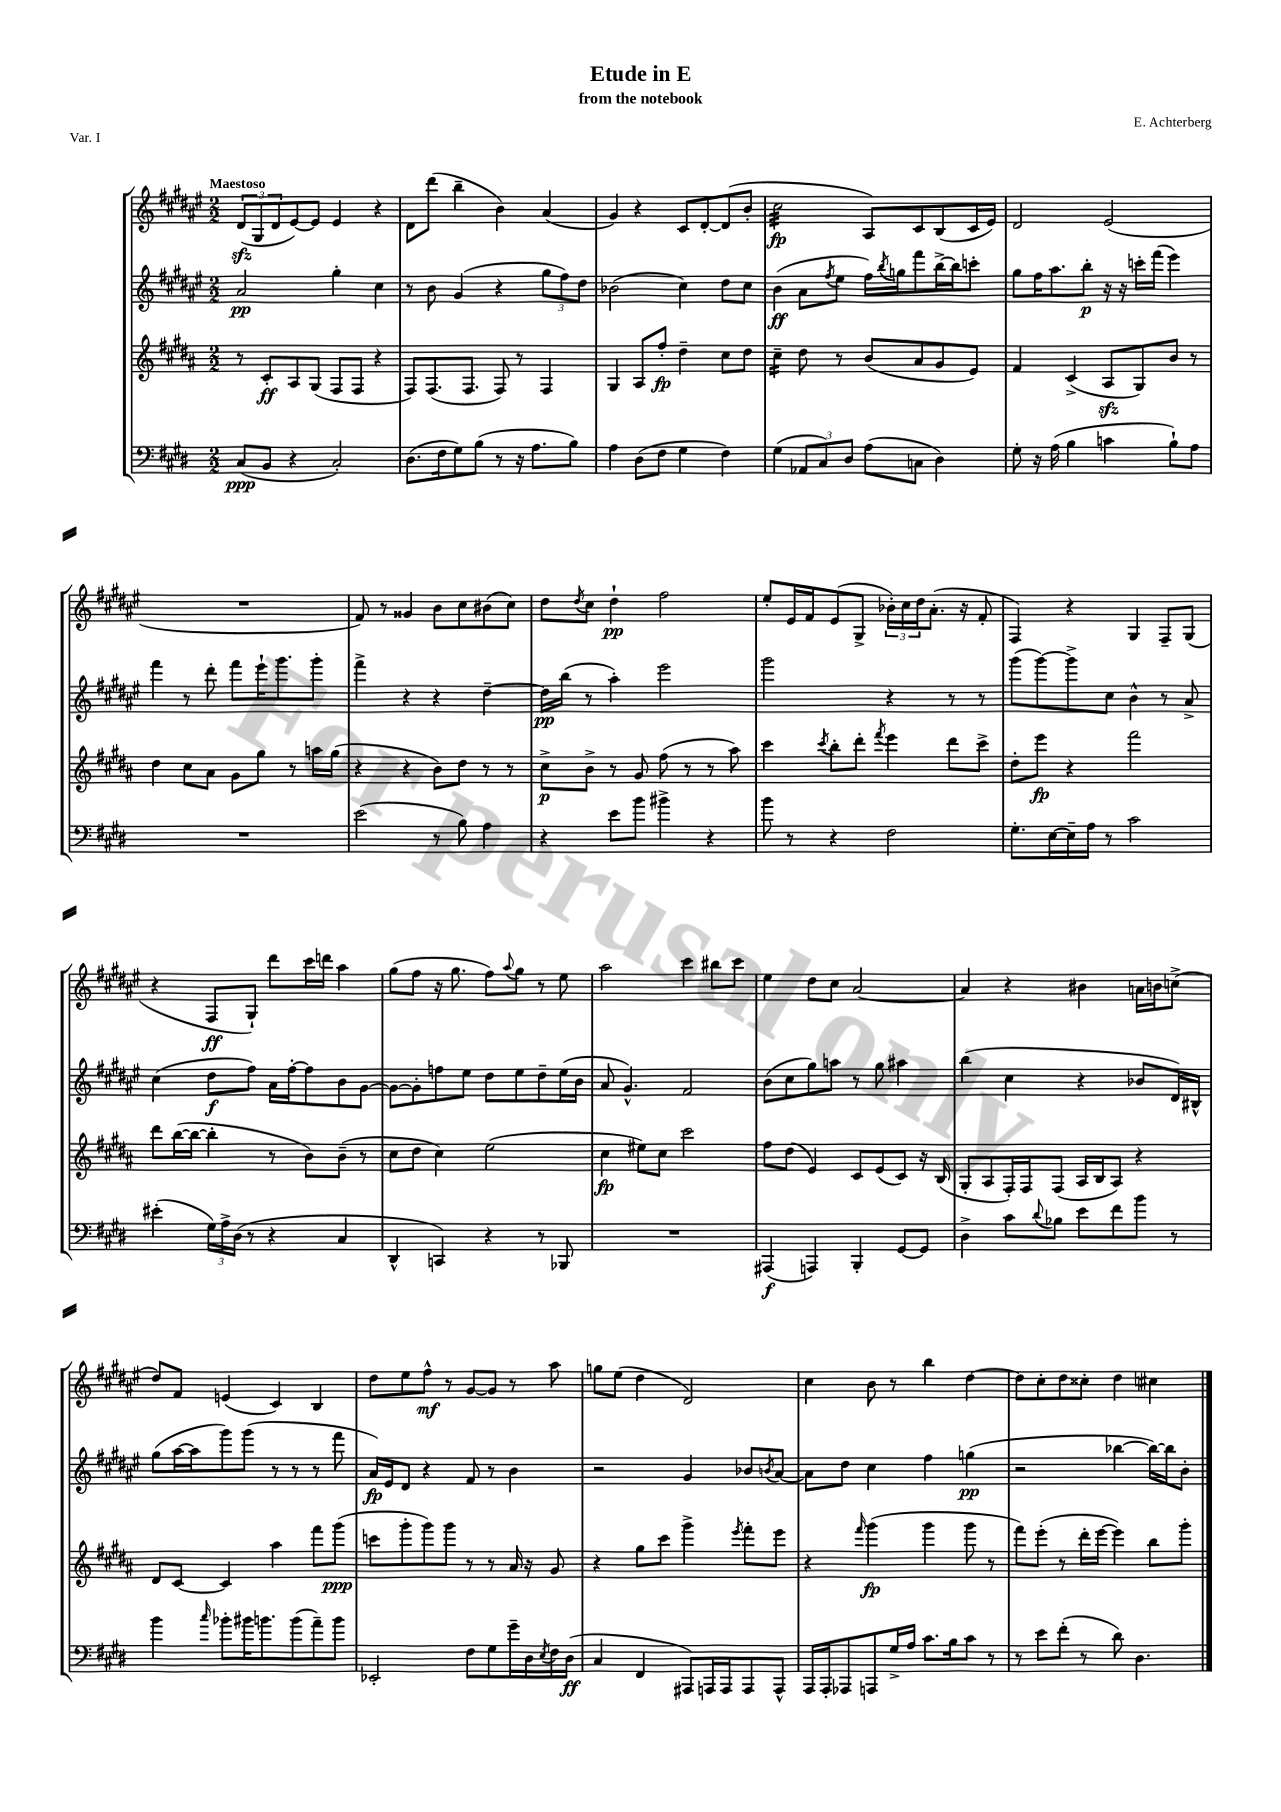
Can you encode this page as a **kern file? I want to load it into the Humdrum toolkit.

**kern	**kern	**kern	**kern
*staff4	*staff3	*staff2	*staff1
*clefF4	*clefG2	*clefG2	*clefG2
*k[f#c#g#d#]	*k[f#c#g#d#a#]	*k[f#c#g#d#a#e#]	*k[f#c#g#d#a#e#]
*M2/2	*M2/2	*M2/2	*M2/2
(8C#/L	8r	2a#/	(12d#/L
.	.	.	12G#/
8BB/J	8c#'/L	.	.
.	.	.	12d#/
4r	8A#/	.	[8e#/)
.	(8G#/J	.	8e#/]J
2C#'/)	8F#/L	4gg#'\	4e#/
.	8F#/J	.	.
.	4r	4cc#\	4r
=	=	=	=
(8.D#\L	8F#/L)	8r	8d#\L
.	(8.F#/	8b\	(8ddd#\J
16F#\k	.	.	.
8G#\)	.	(4g#/	4bb~\
.	8.F#/J	.	.
(8B\J	.	.	.
8r	8F#/)	4r	4b\)
16r	8r	.	.
8.A\L	.	.	.
.	4F#/	12gg#\L	(4a#/
.	.	12ff#\)	.
8B\J)	.	.	.
.	.	12dd#\J	.
=	=	=	=
4A\	4G#/	(2b-\	4g#/)
(8D#\L	8A#/L	.	4r
8F#\J	8ff#'/J	.	.
4G#\	4dd#~\	4cc#\)	8c#/L
.	.	.	[8d#'/
4F#\)	8cc#\L	8dd#\L	(8d#/]
.	8dd#\J	8cc#\J	8b'/J
=	=	=	=
(4G#\	4cc#~\	(4b\	2cc#\
12AA-/L	8dd#\	8a#\L	.
12C#/)	.	.	.
.	.	8qff#/	.
.	8r	8ee#\J	.
12D#/J	.	.	.
(8A\L	(8b/L	16ff#\LL)	8A#/L)
.	.	8qbb/	.
.	.	16gg\J	.
8C\J	8a#/	8fff#\	8c#/
4D#\)	8g#/	[16bb^\L	(8B/
.	.	16bb\]J	.
.	8e/J)	8ccc'\J	16c#/L
.	.	.	16e#/JJ)
=	=	=	=
8G#'\	4f#/	8gg#\L	2d#/
16r	.	16ff#\K	.
(16A\	.	8.aa#\	.
4B\	(4c#^/	.	.
.	.	8bb'\J	.
4c\	8A#/L	16r	(2e#/
.	.	16r	.
.	8G#/)	16ccc'\LL	.
.	.	(16fff#\JJ	.
8B`\L)	8b/J	4eee#\)	.
8A\J	8r	.	.
=	=	=	=
1r	4dd#\	4fff#\	1r
.	8cc#\L	8r	.
.	8a#\J	8ddd#'\	.
.	8g#\L	8fff#\L	.
.	8gg#\J	16eee#`\K	.
.	.	8.ggg#\	.
.	8r	.	.
.	16aa\LL	8ggg#'\J	.
.	(16gg#\JJ	.	.
=	=	=	=
(2e\	4r	4fff#^\	8f#/)
.	.	.	8r
.	4r	4r	4g##/
8r	8b\L)	4r	8b\L
8B\)	8dd#\J	.	8cc#\
4A\	8r	[4dd#~\	(8b#\
.	8r	.	8cc#\J)
=	=	=	=
4r	8cc#^\L	16dd#\]LL	8dd#\L
.	.	(16bb\JJ	.
.	.	.	8qdd#/
.	8b^\J	8r	8cc#\J
8e\L	8r	4aa#'\)	4dd#`\
8b\J	8g#/	.	.
4b#^\	(8ff#\	2eee#\	2ff#\
.	8r	.	.
4r	8r	.	.
.	8aa#\)	.	.
=	=	=	=
8b\	4ccc#\	2ggg#\	8ee#'/L
8r	.	.	16e#/L
.	.	.	16f#/J
.	8qccc#/	.	.
4r	8bb'\L	.	(8e#/
.	8ddd#'\J	.	8G#^/J
.	8qfff#/	.	.
2F#\	4eee\	4r	24b-'\LL)
.	.	.	24cc#\
.	.	.	24dd#\J
.	.	.	(8.a#'\J
.	8ddd#\L	8r	.
.	.	.	16r
.	8ccc#^\J	8r	8f#'/
=	=	=	=
8.G#'\L	8dd#'\L	(8ggg#\L	4F#/)
.	8eee\J	[8ggg#\)	.
[16E\L	.	.	.
16E~\]	4r	8ggg#^\]	4r
16A\JJ	.	.	.
8r	.	8cc#\J	.
2c#\	2fff#\	4b^^\	4G#/
.	.	8r	8F#~/L
.	.	8a#^/	(8G#/J
=	=	=	=
(4e#'\	8ddd#\L	(4cc#\	4r
.	([16bb\L	.	.
.	16bb\_JJ	.	.
24G#\LL)	4bb'\]	8dd#\L	8F#/L
24A^\	.	.	.
(24D#\JJ	.	.	.
8r	.	8ff#\J)	8G#`/J)
4r	8r	16a#\LL	8ddd#\L
.	.	[16ff#'\J	.
.	8b\L)	8ff#\]	16ccc#\L
.	.	.	16ddd\JJ
4C#/	(8b~\J	8b\	4aa#\
.	8r	[8g#\J	.
=	=	=	=
4DD#^^/	8cc#\L	8g#\_L	(8gg#\L
.	8dd#\J	8g#'\]	8ff#\J
4CC/)	4cc#\)	8ff\	16r
.	.	.	8.gg#\
.	.	8ee#\J	.
4r	(2ee\	8dd#\L	8ff#\L)
.	.	.	8qqaa#/
.	.	8ee#\	8gg#\J
8r	.	8dd#~\	8r
8BBB-/	.	(16ee#\L	8ee#\
.	.	16b\JJ	.
=	=	=	=
1r	4cc#\	8a#/	2aa#\
.	.	4.g#^^/)	.
.	8ee#\L)	.	.
.	8cc#\J	.	.
.	2ccc#\	2f#/	4ccc#\
.	.	.	8bb#\L
.	.	.	8ccc#\J
=	=	=	=
(4AAA#/	8ff#\L	(8b\L	4ee#\
.	(8dd#\J	8cc#\	.
4AAA/)	4e/)	8gg#\)	8dd#\L
.	.	8aa\J	8cc#\J
4BBB'/	8c#/L	8r	[2a#/
.	(8e/	8gg#\	.
[8GG#/L	8c#/J)	4aa#\	.
8GG#/]J	16r	.	.
.	(16B/	.	.
=	=	=	=
4D#^\	8G#'/L	(4bb\	4a#/]
.	8A#/	.	.
8c#\L	16F#'/L)	4cc#\	4r
.	16F#/J	.	.
8qqd#/	.	.	.
8B-\J	(8F#/J	.	.
8e\L	16A#/LL	4r	4b#\
.	16B/J	.	.
8f#\	8A#/J)	.	.
8b\J	4r	8b-/L	16a\LL
.	.	.	16b\J
8r	.	16d#/L)	(8cc^\J
.	.	16B#^^/JJ	.
=	=	=	=
4b\	8d#/L	(8gg#\L	8dd#/L)
.	[8c#/J	[16aa#\L	8f#/J
.	.	16aa#\]J	.
16qqcc#/	.	.	.
8b-'\L	4c#/]	8ggg#\)	(4e/
16b#\K	.	(8ggg#\J	.
8.b\	.	.	.
.	4aa#\	8r	4c#/)
(8b\	.	8r	.
8a~\)	8fff#\L	8r	4B/
8b\J	(8ggg#\J	8fff#\	.
=	=	=	=
2EE-'/	8ccc\L	16a#/LL)	8dd#\L
.	.	16e#/J	.
.	8ggg#'\	8d#/J	8ee#\
.	8ggg#\)	4r	8ff#^^\J
.	8ggg#\J	.	8r
8F#\L	8r	8f#/	[8g#/L
8G#\	8r	8r	8g#/]J
16g#~\L	16a#/	4b\	8r
16D#\	16r	.	.
8qE/	.	.	.
16F#\	8g#/	.	8aa#\
(16D#\JJ	.	.	.
=	=	=	=
4C#/	4r	2r	8gg\L
.	.	.	(8ee#\J
4FF#/	8gg#\L	.	4dd#\
.	8ccc#\J	.	.
8AAA#/L)	4ggg#^\	4g#/	2d#/)
16AAA/L	.	.	.
16AAA/J	.	.	.
.	8qeee/	.	.
8AAA/	8fff#'\L	8b-/L	.
.	.	8qb/	.
8AAA^^/J	8eee\J	[8a#/J	.
=	=	=	=
16AAA/LL	4r	8a#\]L	4cc#\
16AAA'/J	.	.	.
8AAA-/	.	8dd#\J	.
.	16qqfff#/	.	.
8AAA/	(4ggg#\	4cc#\	8b\
16G#^/L	.	.	8r
16A/JJ	.	.	.
8.c#\L	4ggg#\	4ff#\	4bb\
16B\k	.	.	.
8c#\J	8ggg#\	(4gg\	[4dd#\
8r	8r	.	.
=	=	=	=
8r	8fff#\L)	2r	8dd#\]L
8e\L	(8eee'\J	.	8cc#'\
(8f#'\J	8r	.	8dd#\
8r	16ddd#'\LL	.	8cc##'\J
.	[16eee\JJ	.	.
8d#\)	4eee\])	[4bb-\	4dd#\
4.D#\	.	.	.
.	8bb\L	16bb-\_LL)	4cc#\
.	.	16bb-\]J	.
.	8ggg#'\J	8b'\J	.
==	==	==	==
*-	*-	*-	*-
